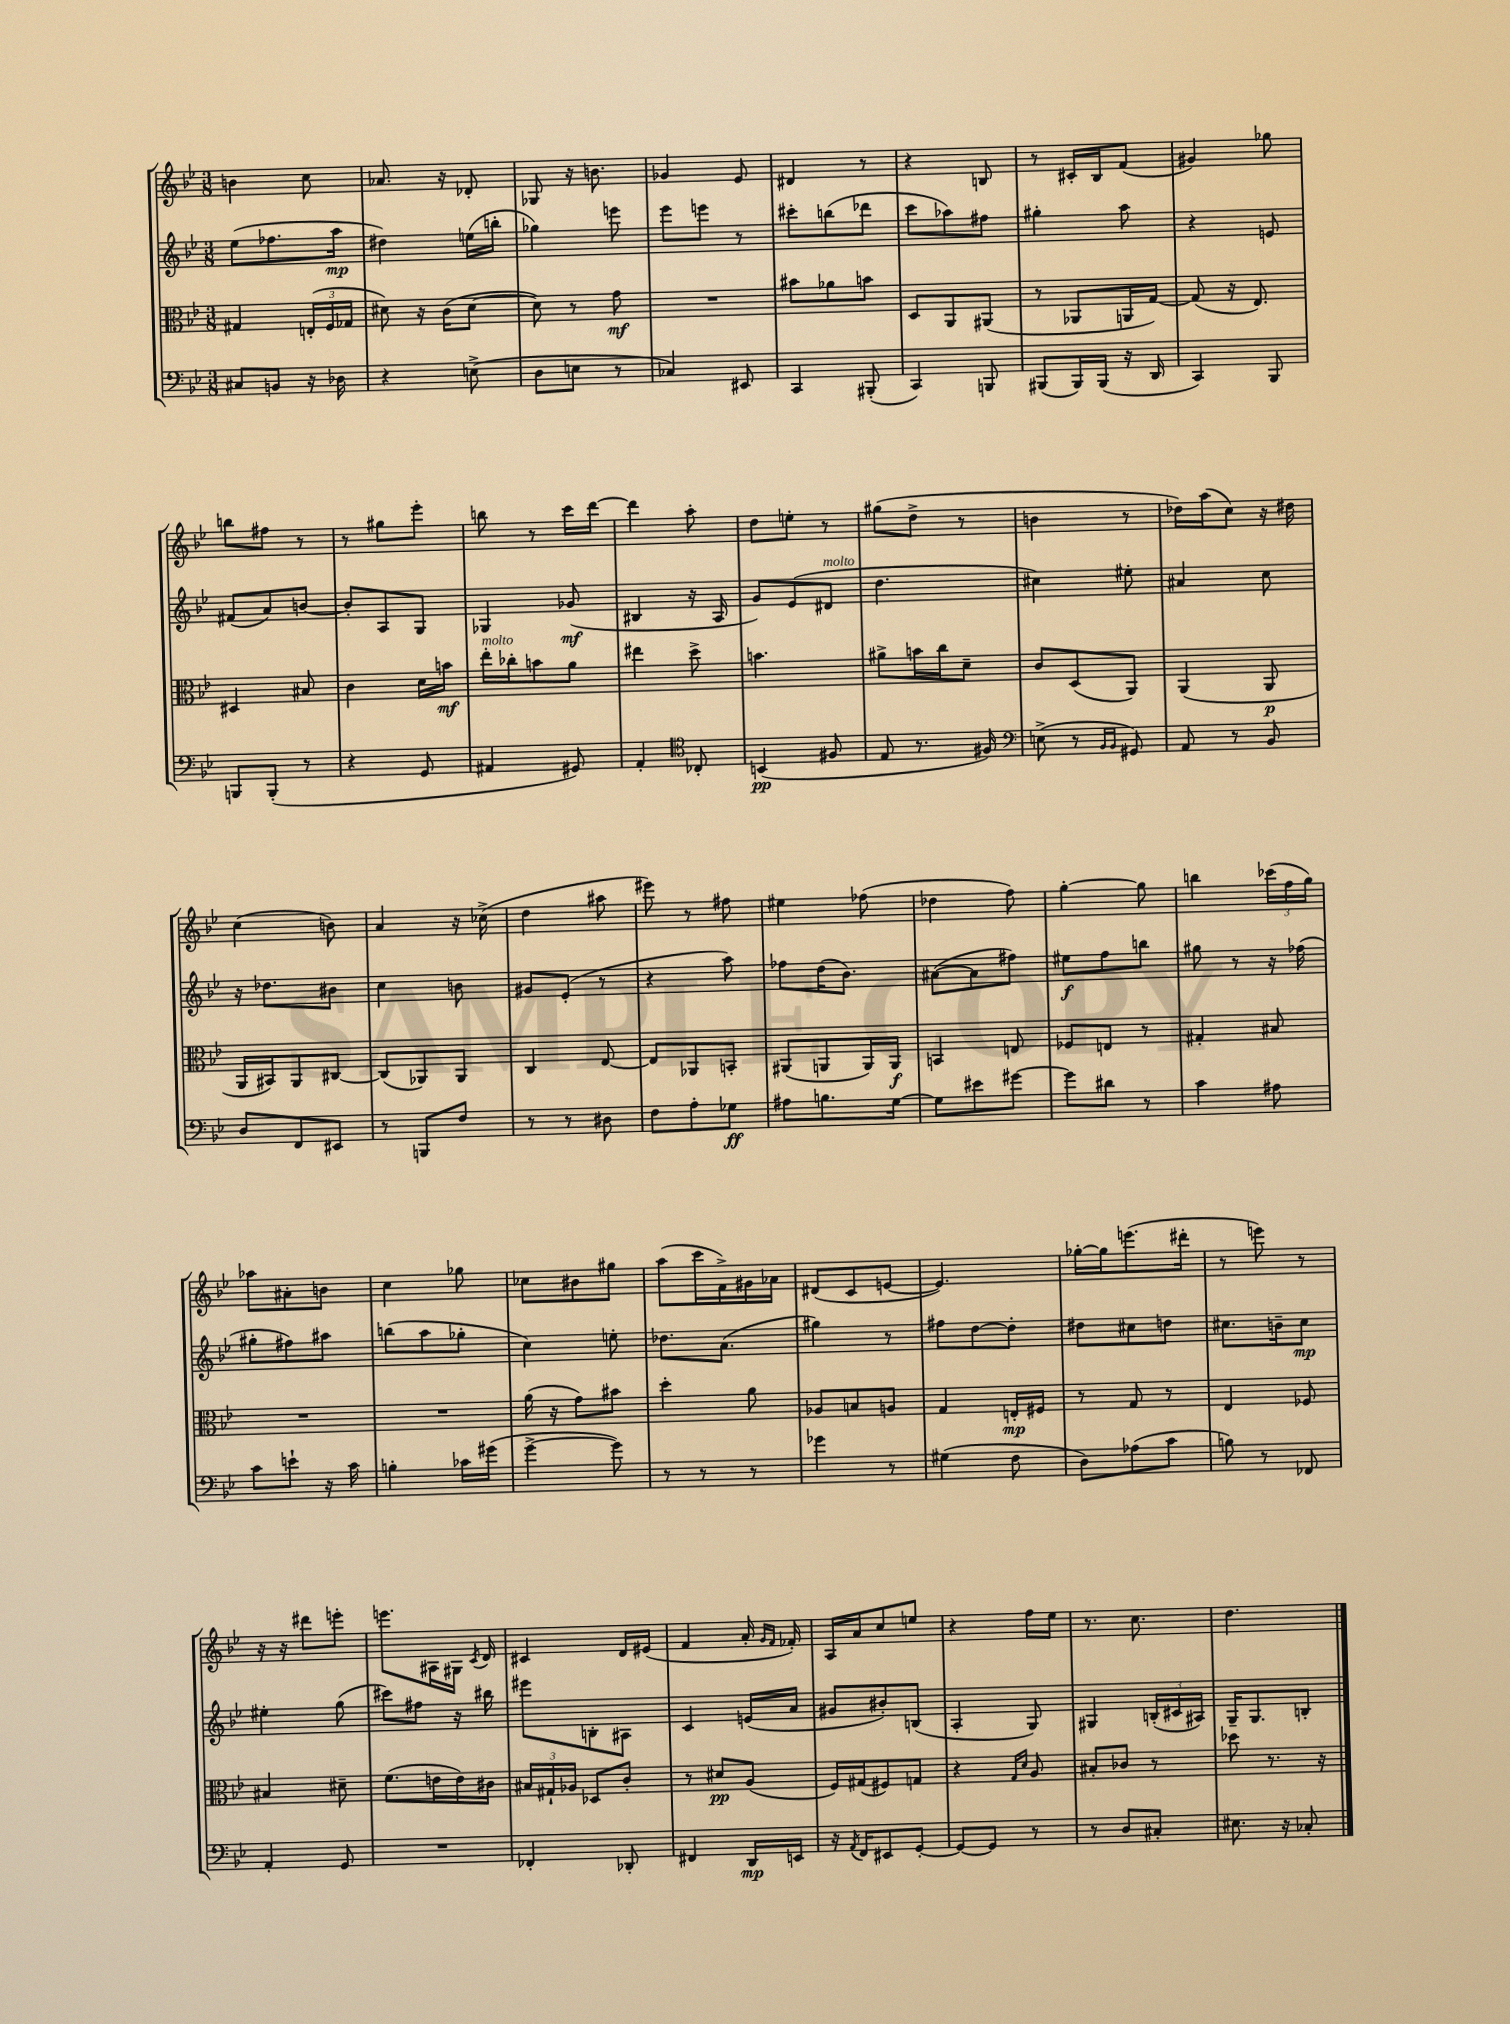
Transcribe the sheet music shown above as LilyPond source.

<<
\new StaffGroup <<
\new Staff = "s0" {
    \clef treble \key bes \major \numericTimeSignature \time 3/8
    \autoBeamOff b'4 c''8 |
    aes'8. r16 des'8-. |
    ges8 r16 b'8. |
    ges'4 ees'8 |
    dis'4 r8 |
    r4 b8 |
    r8 cis'16[-. bes16 f'8]( |
    gis'4) ges''8 |
    b''8[ fis''8] r8 |
    r8 gis''8[ ees'''8]-. |
    b''8 r8 c'''16[ d'''16]~ |
    d'''4 a''8-. |
    d''8[ e''8]-. r8 |
    gis''8[( d''8]-> r8 |
    b'4 r8 |
    des''16[) a''16( c''8]) r16 dis''16 |
    c''4( b'8) |
    a'4 r16 ces''16->( |
    d''4 ais''8 |
    eis'''8) r8 fis''8 |
    eis''4 fes''8( |
    des''4 f''8) |
    g''4~-. g''8 |
    b''4 \tuplet 3/2 { ces'''16[( f''16 g''16]) } |
    aes''8[ ais'8-. b'8] |
    c''4 ges''8 |
    ces''8[ bis'8 gis''8] |
    a''8[( c'''16 f'16->) gis'16 aes'16] |
    dis'8[( c'8 e'8]~ |
    e'4.) |
    ges''16[~-. ges''16 e'''8.( dis'''16]-. |
    r8 e'''8) r8 |
    r16 r16 dis'''8[ e'''8]-. |
    e'''8.[ ais16 gis16] \acciaccatura { c'8 } d'16 |
    cis'4 d'16[ eis'16]( |
    f'4 a'16-. \grace { g'16[ f'16] } fes'16-.) |
    a16[ a'16 c''8 e''8] |
    r4 f''16[ ees''16] |
    r8. c''8. |
    d''4. \bar "|." |
}
\new Staff = "s1" {
    \clef treble \key bes \major \numericTimeSignature \time 3/8
    \autoBeamOff ees''8[( fes''8. a''16]\mp |
    dis''4) e''16[( b''16]-. |
    ges''4) e'''8 |
    ees'''8[ e'''8] r8 |
    cis'''8[-. b''8( des'''8] |
    c'''8[ aes''8) fis''8] |
    gis''4-. a''8 |
    r4 e'8 |
    fis'8[( a'8) b'8]~ |
    b'8[-. a8 g8] |
    ges4 ges'8\mf( |
    bis4 r16 a16 |
    g'8[) ees'8( dis'8]^\markup { \italic "molto" } |
    d''4. |
    cis''4) eis''8-. |
    ais'4 c''8 |
    r16 des''8.[ bis'8] |
    c''4 b'8 |
    gis'8[ ees'8]-.( r8 |
    r4 a''8) |
    fes''8[ d''16( bes'8.]) |
    ais'8[~( ais'8 fis''8]) |
    eis''8[\f f''8 b''8] |
    gis''8 r8 r16 fes''16( |
    gis''8[-. fis''8) ais''8] |
    b''8[( a''8 ges''8]-. |
    c''4) e''8-. |
    des''8.[ a'8.]( |
    gis''4) r8 |
    fis''8[ d''8~ d''8]-. |
    dis''8[ cis''8 d''8] |
    cis''8.[ b'16-- cis''8]\mp |
    eis''4-. g''8( |
    cis'''8[) fis''8] r16 bis''16 |
    eis'''8[ b8-. ais8] |
    c'4 e'16[( a'16] |
    gis'8[ bis'8-.) b8]( |
    a4-. g8) |
    gis4 \tuplet 3/2 { b16[-.( cis'16 ais16]) } |
    g16[-- g8. b8]-. \bar "|." |
}
\new Staff = "s2" {
    \clef alto \key bes \major \numericTimeSignature \time 3/8
    \autoBeamOff gis4 \tuplet 3/2 { e16[-.( f16 ges16] } |
    dis'8) r16 c'16[( dis'8]~ |
    dis'8) r8 g'8\mf |
    R4. |
    bis'8[ aes'8 b'8] |
    d8[ a,8 ais,8]( |
    r8 aes,8[ a,16 g16]~) |
    g8( r16 ees8.) |
    dis4 bis8 |
    c'4 d'16[ b'16]\mf |
    ees''16[-.^\markup { \italic "molto" } ces''16-. b'8 a'8] |
    eis''4 d''8-> |
    b'4. |
    ais'8[-> b'16 c''16 d'8]-- |
    c'8[ d8( a,8]) |
    a,4( a,8\p |
    a,16[ bis,16) a,8 cis8]~ |
    cis8[( aes,8) aes,8] |
    c4 ees8~ |
    ees8[ aes,8 b,8]-. |
    ais,8[( a,8 a,16) a,16]\f |
    b,4 e8 |
    fes8[ e8] r8 |
    gis4-. bis8 |
    R4. |
    R4. |
    a'16( r16 g'8[) bis'8] |
    d''4-. a'8 |
    aes8[ b8 a8] |
    g4 e16[-.\mp fis16] |
    r8 g8 r8 |
    ees4 fes8 |
    bis4 dis'8-- |
    f'8.[( e'16 e'16) cis'16] |
    \tuplet 3/2 { bis16[ gis16-! aes16] } des8[ c'8]-. |
    r8 dis'8[\pp a8]( |
    f16[) gis16( fis8) g8] |
    r4 \grace { g16[ d'16] } a8 |
    bis8[-. ces'8] r8 |
    des''8 r8. r16 \bar "|." |
}
\new Staff = "s3" {
    \clef bass \key bes \major \numericTimeSignature \time 3/8
    \autoBeamOff cis8[ b,8] r16 des16 |
    r4 e8->( |
    d8[ e8] r8 |
    ces4) eis,8 |
    c,4 bis,,8-.( |
    c,4) b,,8 |
    bis,,8[( bis,,16) bis,,16]( r16 d,16 |
    c,4) bes,,8 |
    b,,8[ b,,8]-.( r8 |
    r4 g,8 |
    ais,4 gis,8) |
    a,4-. \clef tenor ces8-. |
    b,4\pp( fis8 |
    ees8 r8. fis16) |
    \clef bass e8->( r8 \grace { bes,16[ bes,16] } gis,8) |
    a,8 r8 bes,8 |
    d8[ f,8 eis,8] |
    r8 b,,8[ f8] |
    r8 r8 dis8 |
    f8[ a8-. ges8]\ff |
    ais8[ b8. g16]~ |
    g8[ eis'8 gis'8]~ |
    gis'8[ dis'8] r8 |
    c'4 ais8 |
    c'8[ e'8]-! r16 c'16 |
    b4-. ces'16[ gis'16]( |
    g'4~-> g'8) |
    r8 r8 r8 |
    ges'4 r8 |
    gis4( f8 |
    d8[) aes8( c'8] |
    b8) r8 fes,8 |
    a,4-. g,8 |
    R4. |
    fes,4-. des,8-. |
    fis,4 d,16[\mp e,16] |
    r16 \acciaccatura { a,8 } f,16[ eis,8 g,8]~-. |
    g,8[~ g,8] r8 |
    r8 d8[ cis8]-. |
    eis8. r16 ces8-. \bar "|." |
}
>>
>>
\layout { \context { \Score \remove "Bar_number_engraver" } }
